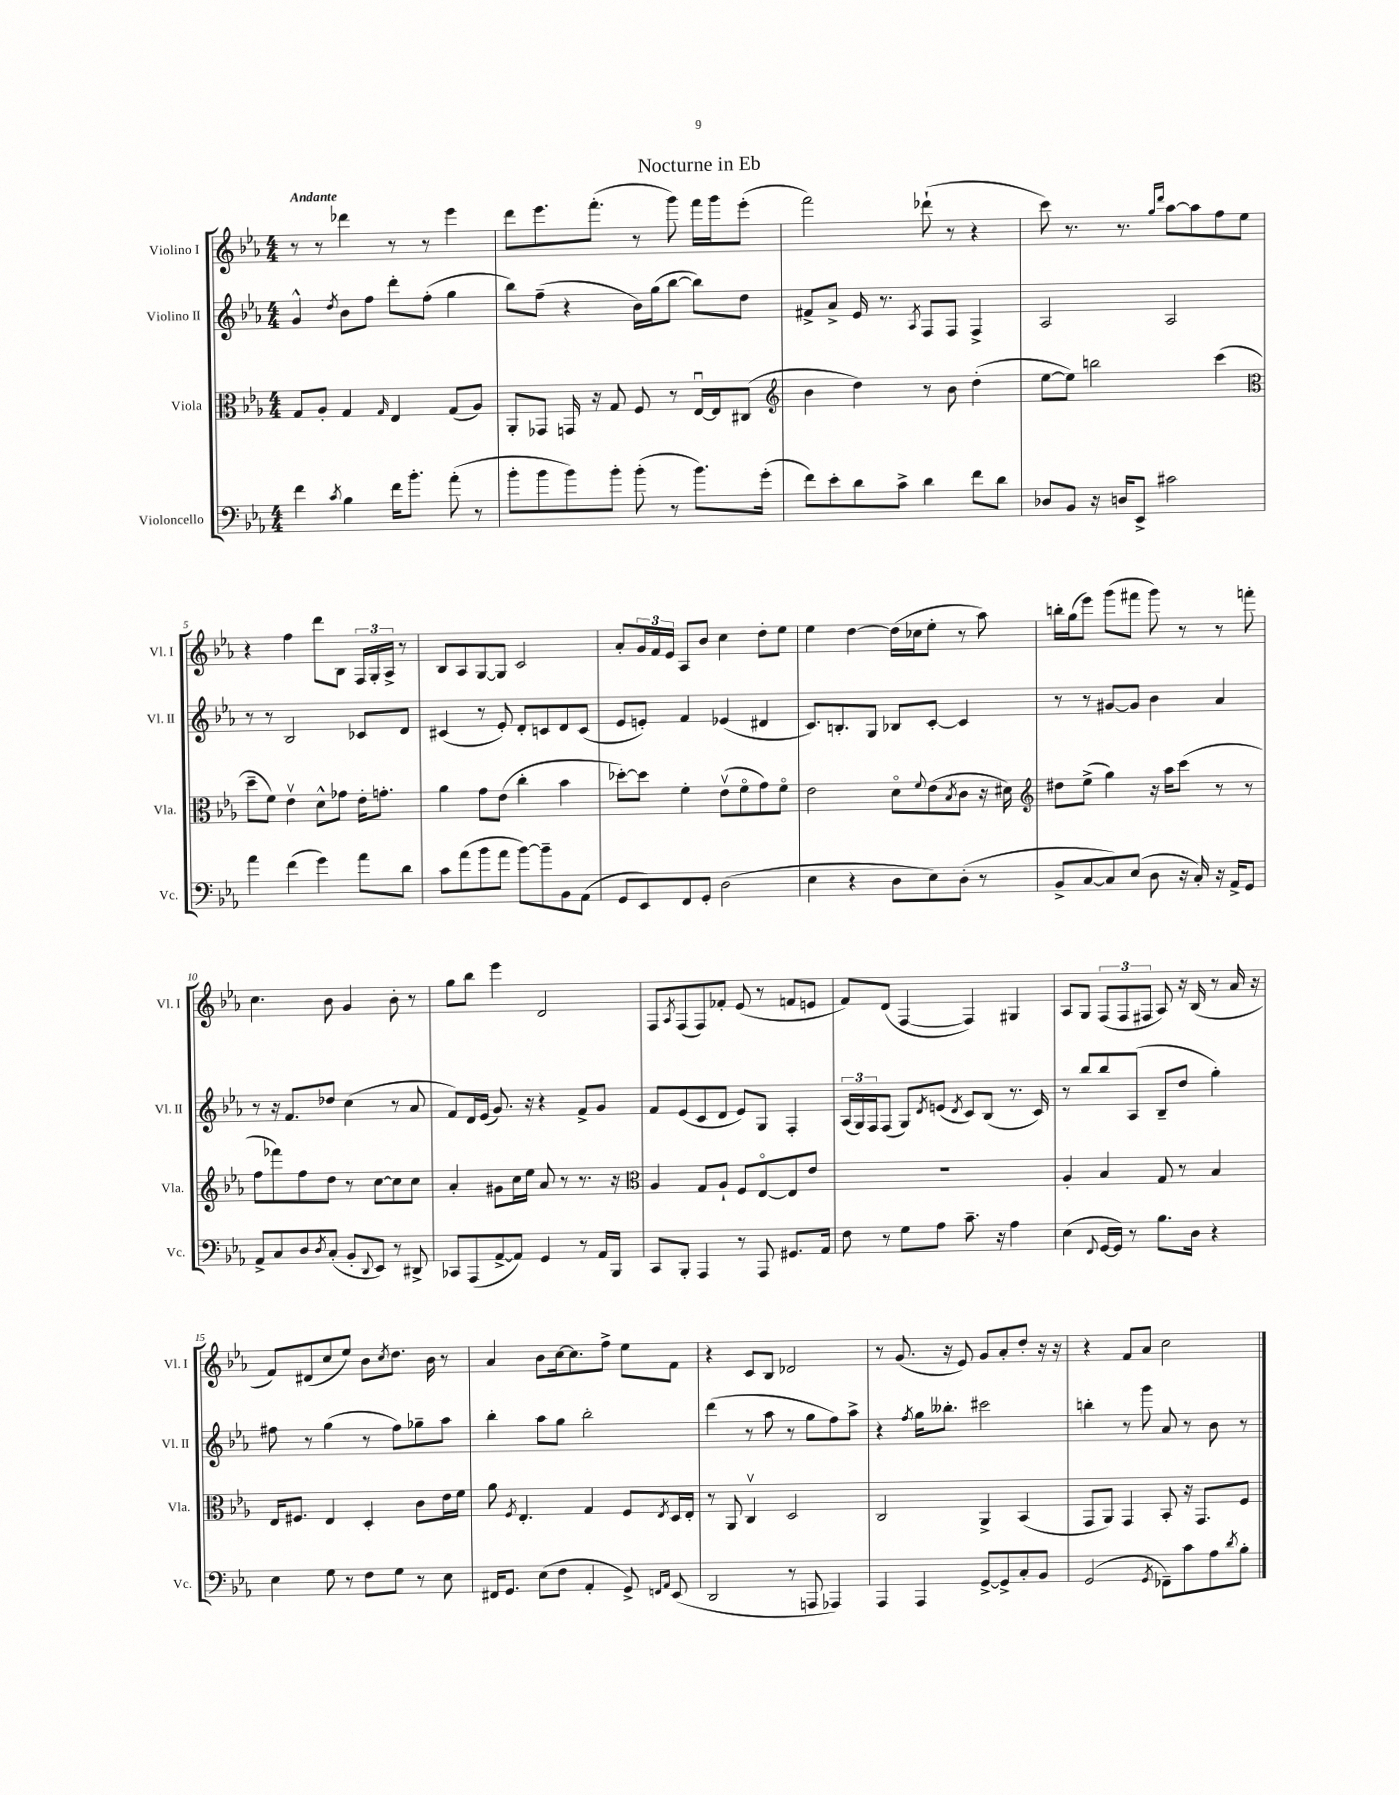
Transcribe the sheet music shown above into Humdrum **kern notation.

**kern	**kern	**kern	**kern
*part4	*part3	*part2	*part1
*staff4	*staff3	*staff2	*staff1
*I"Violoncello	*I"Viola	*I"Violino II	*I"Violino I
*I'Vc.	*I'Vla.	*I'Vl. II	*I'Vl. I
*clefF4	*clefC3	*clefG2	*clefG2
*k[b-e-a-]	*k[b-e-a-]	*k[b-e-a-]	*k[b-e-a-]
*M4/4	*M4/4	*M4/4	*M4/4
=1	=1	=1	=1
!	!	!	!LO:TX:a:B:t=Andante
4f\	8G/L	4g^^/	8r
.	8A-'/J	.	8r
8qc/	.	8qdd/	.
4B-\	4G/	8b-\L	4ddd-X\
.	.	8ff\J	.
.	16qqG/	.	.
16f\KL	4E-/	8ddd'\L	8r
8.b-'\J	.	.	.
.	.	(8ff'\J	8r
(8a-'\	(8G/L	4gg\	4eee-\
8r	8A-/J)	.	.
=2	=2	=2	=2
8b-'\L	8AA-'/L	8bb-\L)	8ddd\L
8b-\	8GG-X/J	(8ff~\J	8.eee-\
8b-\)	16GGn/	4r	.
.	16r	.	(8.fff'\J
8b-'\J	8G/	.	.
(8b-'\	8F/	16b-\LL)	8r
.	.	(16gg\J	.
8r	8r	[8bb-\J	8ggg\)
8.b-\L)	[16E-u/LL	8bb-\L])	16fff\LL
.	16E-/J]	.	16ggg\J
.	(8C#X/J	8dd\J	(8eee-'\J
(16g'\Jk	.	.	.
=3	=3	=3	=3
*	*clefG2	*	*
8f\L)	4b-\	8f#X^/L	2fff\)
8e-'\	.	8a-^/J	.
8d\	4dd\)	16e-/	.
.	.	8.r	.
8c^\J	.	.	.
.	.	8qA-/	.
4d\	8r	8F/L	(8ddd-X`\
.	8b-\	8F/J	8r
8f\L	(4dd'\	4F^/	4r
8d\J	.	.	.
=4	=4	=4	=4
8D-X/L	[8ee-\L	2A-/	8ccc\)
8BB-/J	8ee-\J])	.	8.r
16r	2bbn\	.	.
16Dn/KL	.	.	8.r
8EE-^/J	.	.	.
.	.	.	16qqgg/LL
.	.	.	16qqddd/JJ
2c#X\	.	2A-/	[8aa-\L
.	.	.	8aa-\]
.	(4ccc\	.	8ff\
.	.	.	8ee-\J
!!LO:LB:g=z
=5	=5	=5	=5
*	*clefC3	*	*
4a-\	8dd~\L	8r	4r
.	8f\J)	8r	.
(4f\	4e-v\	2B-/	4ff\
4g\)	8d^^\L	.	8ddd\L
.	8g-X\J	.	8B-\J
8a-\L	16e-'\KL	8c-X/L	24F/LL
.	.	.	24G'/
.	8.gn'\J	.	.
.	.	.	24A-^/JJ
8d\J	.	8d/J	8r
=6	=6	=6	=6
8c\L	4a-\	(4c#X/	8B-/L
(8a-\	.	.	8A-/
8b-\	8g\L	8r	[8G/
8a-\J	(8e-\J	8e-'/)	8G/J]
[8b-\L)	4cc'\	8d'/L	2c/
8b-~\]	.	8cn/	.
8BB-\	4b-\	8d/	.
(8AA-\J	.	(8c/J	.
=7	=7	=7	=7
8GG/L	[8dd-X'\L)	8e-/L	8a-'/L
8EE-/)	8dd-\J]	8en'/J)	24g/L
.	.	.	24f/
.	.	.	24e-/JJ
8FF/	4f'\	4f/	8A-/L
8GG'/J	.	.	8b-/J
(2D\	(8e-v\L	(4e-X/	4cc\
.	8f\	.	.
.	8g\)	4d#X/	8dd'\L
.	8f\J	.	8ee-\J
=8	=8	=8	=8
4E-\	2e-\	8.c/L)	4ee-\
.	.	8.Bn'/	.
4r	.	.	[4dd\
.	.	8G/J	.
8D\L	8d\L	8B-X/L	(16dd\LL]
.	.	.	16cc-X\J
.	8qqf/	.	.
8E-\)	(8e-\	[8c'/J	8ee-'\J
.	8qB-/	.	.
(8D'\J	8c\J	4c/]	8r
8r	16r	.	8aa-\)
.	16d#X\)	.	.
=9	=9	=9	=9
*	*clefG2	*	*
8BB-^/L	8dd#X\L	8r	16bbn'\LL
.	.	.	(16gg\J
[8C/	(8ee-^\J	8r	8eee-\J)
8C/])	4gg\)	[8g#X/L	(8ggg\L
(8E-/J	.	8g#/J]	8fff#X\J
8D\	16r	4b-\	8ggg\)
.	16aa-\KL	.	.
16r	(8ccc\J	.	8r
16C'/)	.	.	.
16r	8r	4a-/	8r
16AA-^/KL	.	.	.
8GG/J	8r	.	8fffn'\
!!LO:LB:g=z
=10	=10	=10	=10
8AA-^/L	8ff\L	8r	4.cc\
8C/	8fff-X\)	16r	.
.	.	8.f/L	.
8D/	8ff\	.	.
8qD/	.	.	.
(8C'/J	8dd\J	8dd-X/J	8b-\
8BB-'/L	8r	(4cc\	4g/
8qqDD/	.	.	.
8EE-/J)	[8cc\L	.	.
8r	8cc\]	8r	8b-'\
8DD#X^/	8cc\J	8a-/	8r
=11	=11	=11	=11
8CC-X/L	4a-'/	8f/L)	8gg\L
(8AAA-/	.	16d/L	8bb-\J
.	.	(16e-/JJ	.
[8AA-^/	8g#X\L	8.g/)	4eee-\
8AA-/J])	16cc\L	.	.
.	16ee-\JJ	16r	.
4GG/	8a-/	4r	2d/
.	8r	.	.
8r	8.r	8f^/L	.
16AA-/LL	.	8g/J	.
16BBB-/JJ	16r	.	.
=12	=12	=12	=12
*	*clefC3	*	*
8CC/L	4A-/	8f/L	8F/L
.	.	.	8qA-/
8BBB-'/J	.	(8e-/	(8F/
4AAA-/	8G/L	8c/	8F/)
.	8A-`/J	8d/J	8f-X'/J
8r	8F/L	8e-/L)	(8e-/
8AAA-/	[8E-/	8G/J	8r
8.GG#X/L	8E-/]	4F'/	8fn/L
.	8e-/J	.	8en/J
16AA-/Jk	.	.	.
=13	=13	=13	=13
8F\	1r	(24A-/LL	8f/L)
.	.	24G/)	.
.	.	24F/J	.
8r	.	(8F/J	(8d/J
8G\L	.	8G/L)	[4F/
.	.	8qd/	.
8A-\J	.	(8en/J	.
.	.	8qd/	.
8.c~\	.	8c/L)	4F/])
.	.	(8B-/J	.
16r	.	.	.
4A-\	.	8.r	4G#X/
.	.	16c/)	.
=14	=14	=14	=14
(4E-\	4A-'/	8r	8A-/L
.	.	8bb-/L	8G/J
8qqFF/	.	.	.
[16GG/LL	4B-/	8bb-/	(12F/L
16GG/JJ])	.	.	.
.	.	.	12F/
8r	.	(8A-/J	.
.	.	.	12F#X/J
8.B-\L	8G/	8B-~/L	8A-/)
.	8r	8dd/J	16r
16D\Jk	.	.	(16B-/
4r	4B-/	4gg'\)	8r
.	.	.	16a-/
.	.	.	16r
!!LO:LB:g=z
=15	=15	=15	=15
4E-\	16E-/KL	8ff#X\	8f/L)
.	8.F#X/J	.	.
.	.	8r	(8d#X/
8G\	4E-/	(4gg\	8cc/
8r	.	.	8ee-/J)
8F\L	4D'/	8r	8b-\L
.	.	.	8qcc/
8G\J	.	8ff#\L)	8.dd\J
8r	8c\L	8gg-X~\	.
.	.	.	16b-\
8E-\	16e-\L	8aa-\J	8r
.	16f\JJ	.	.
=16	=16	=16	=16
16FF#X/KL	8a-\	4bb-'\	4a-/
8.GG/J	.	.	.
.	8qF/	.	.
.	4.E-'/	.	.
(8E-\L	.	8aa-\L	8b-\L
8F\J	.	8gg\J	[16cc\k
.	.	.	8.cc\]
4AA-'/	4G/	2bb-'\	.
.	.	.	8ff^\J
8GG^/)	8F/L	.	8ee-\L
16qqFFn/LL	.	.	.
16qqAA-/JJ	8qE-/	.	.
(8EE-/	16D/L	.	8f\J
.	16E-'/JJ	.	.
=17	=17	=17	=17
2DD/	8r	(4ddd\	4r
.	8AA-/	.	.
.	4Cv/	8r	8c/L
.	.	8aa-\	8B-/J
8r	2D/	8r	2d-X/
8AAAn/	.	8gg\L	.
4AAA-X/)	.	8ff\)	.
.	.	8aa-^\J	.
=18	=18	=18	=18
4AAA-/	2C/	4r	8r
.	.	.	(8.g/
.	.	8qff/	.
4AAA-/	.	16gg\KL	.
.	.	8.bb--X'\J	16r
.	.	.	8e-/)
[8GG^/L	4AA-^/	2ccc#X\	8g/L
8GG^/]	.	.	8a-'/
8C'/	(4BB-/	.	8dd'/J
8BB-/J	.	.	16r
.	.	.	16r
=19	=19	=19	=19
(2GG/	8GG/L	4bbn'\	4r
.	8AA-/J)	.	.
.	4GG/	8r	8f/L
.	.	8ggg\	8a-/J
8qGG/	.	.	.
8FF-X~\L)	8BB-'/	8a-/	2cc\
8c\	16r	8r	.
.	8.GG/L	.	.
8A-\	.	8b-\	.
8qd/	.	.	.
8B-'\J	8F/J	8r	.
==	==	==	==
*-	*-	*-	*-
